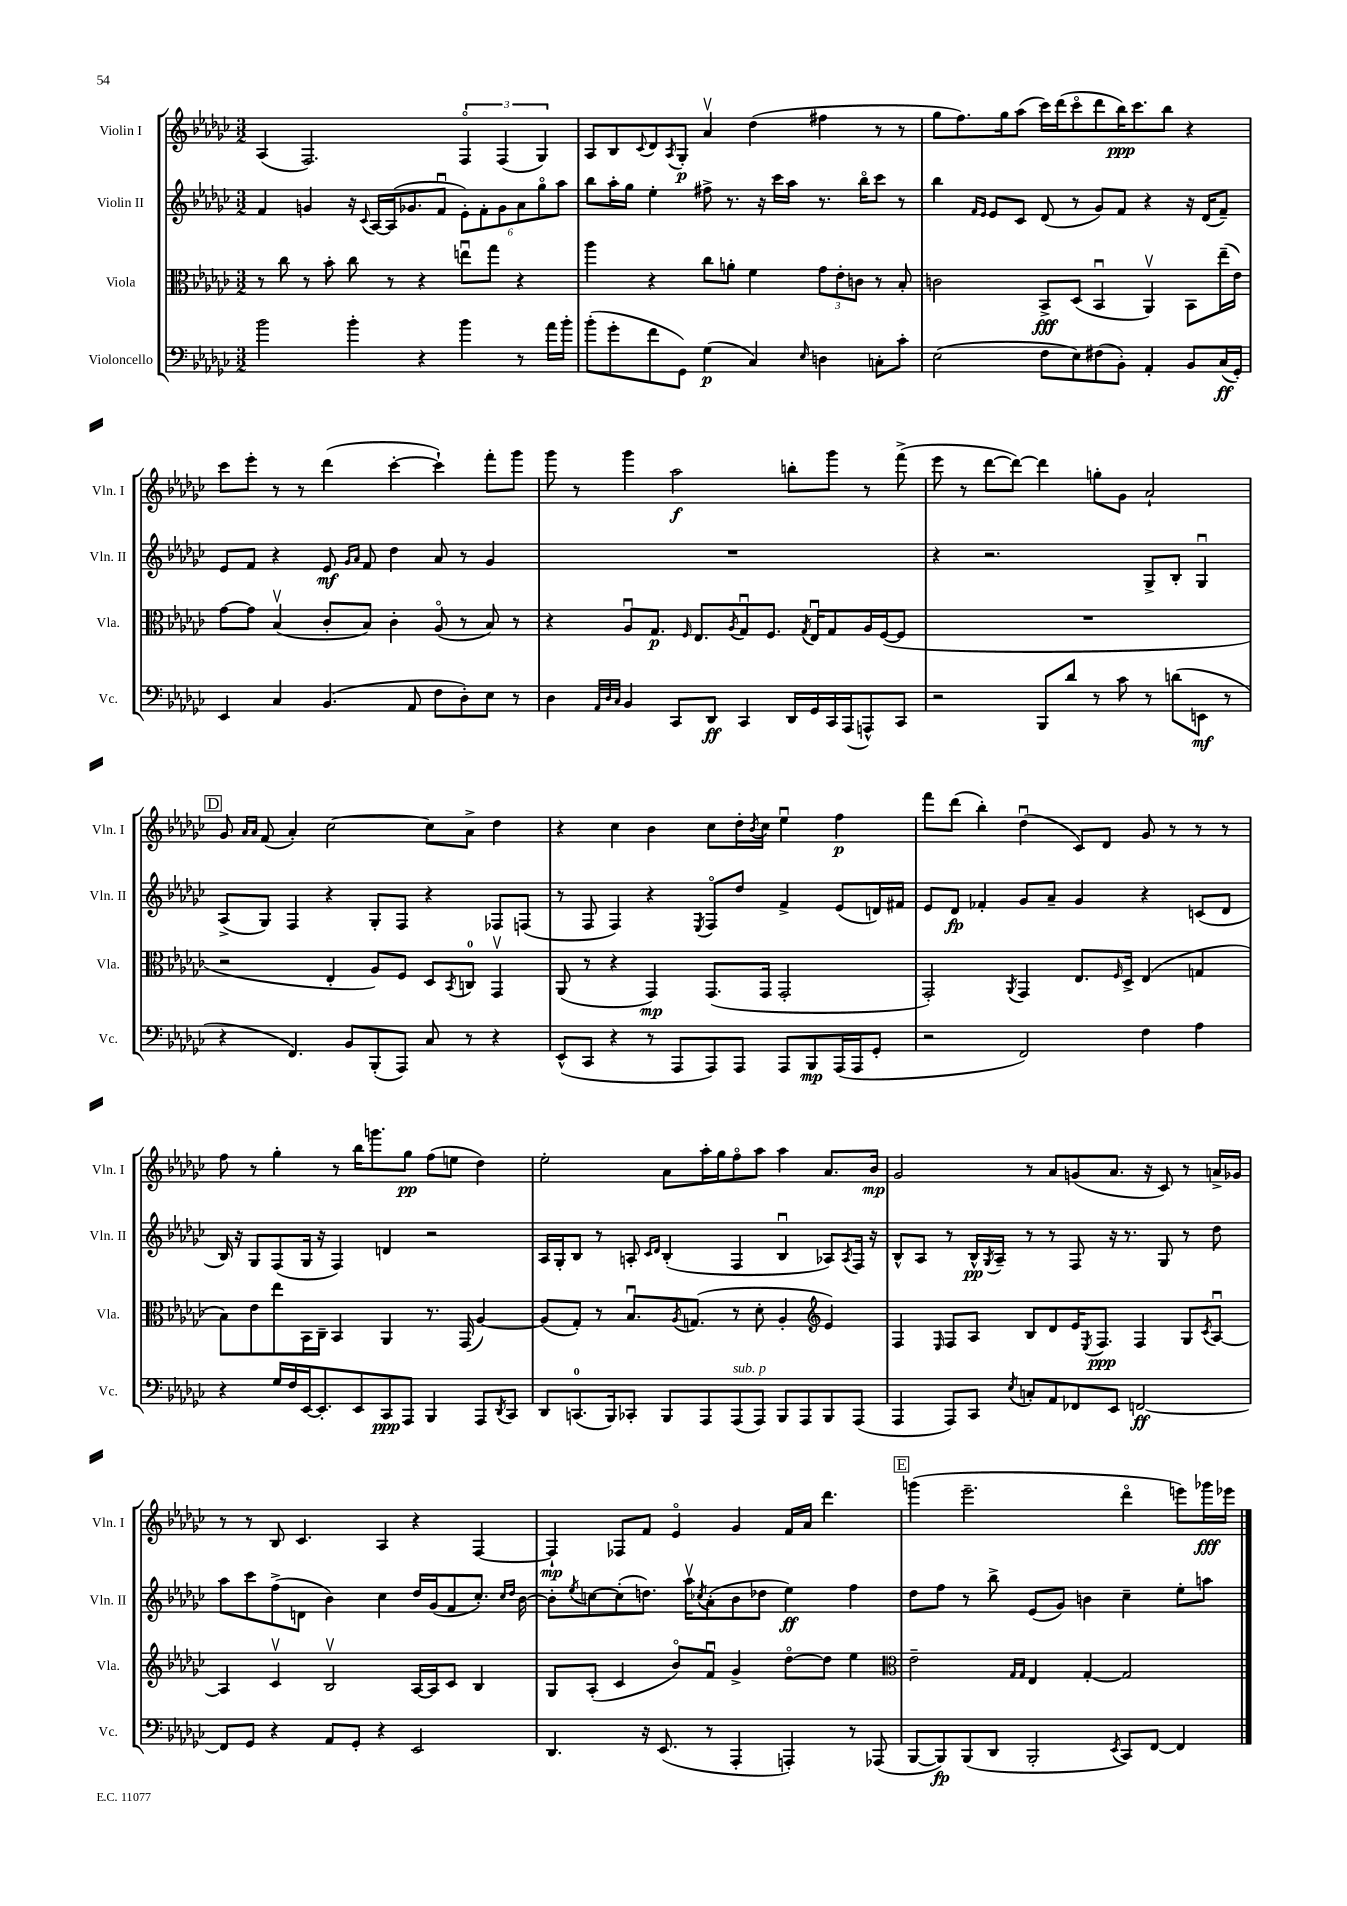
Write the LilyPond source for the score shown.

<<
\new StaffGroup <<
\new Staff = "s0" \with { instrumentName = "Violin I" shortInstrumentName = "Vln. I" } {
    \clef treble \key ges \major \numericTimeSignature \time 3/2
    aes4( f2.) \tuplet 3/2 { f4\flageolet f4( ges4) } |
    aes8 bes8 \appoggiatura { ces'8 } des'8 \acciaccatura { aes8 } ges8-.\p aes'4\upbow des''4( fis''4 r8 r8 |
    ges''8 f''8.) ges''16 aes''8( ces'''16) des'''16( ces'''8\flageolet des'''8 bes''16\ppp) ces'''8. bes''8 r4 |
    ces'''8 ees'''8-. r8 r8 des'''4( ces'''4~-. ces'''4-!) f'''8-. ges'''8 |
    ges'''8 r8 ges'''4 aes''2\f b''8-. ges'''8 r8 f'''8->( |
    ees'''8 r8 des'''8~ des'''8~) des'''4 g''8-. ges'8 aes'2-! |
    \mark \markup { \box "D" } ges'8 \grace { aes'16 aes'16 } f'8( aes'4-.) ces''2~ ces''8 aes'8-> des''4 |
    r4 ces''4 bes'4 ces''8 des''16-. \acciaccatura { bes'8 } ces''16 ees''4\downbow f''4\p |
    f'''8 des'''8( bes''4-.) des''4\downbow( ces'8) des'8 ges'8 r8 r8 r8 |
    f''8 r8 ges''4-. r8 bes''16 g'''8. ges''8\pp f''8( e''8 des''4) |
    ees''2-. aes'8 aes''16-. ges''16 f''8\flageolet aes''8 aes''4 aes'8. bes'16\mp |
    ges'2 r8 aes'8 g'8( aes'8. r16 ces'8) r8 a'16-> ges'16 |
    r8 r8 bes8 ces'4. aes4 r4 f4~ |
    f4-!\mp fes8 f'8 ees'4\flageolet ges'4 f'16 aes'16 des'''4. |
    \mark \markup { \box "E" } g'''4( ees'''2.-- des'''4\flageolet e'''8) ges'''16\fff ees'''16 \bar "|." |
}
\new Staff = "s1" \with { instrumentName = "Violin II" shortInstrumentName = "Vln. II" } {
    \clef treble \key ges \major \numericTimeSignature \time 3/2
    f'4 g'4 r16 \appoggiatura { ces'8 } aes16~ aes16( ges'8. f'8\downbow \tuplet 6/4 { ees'8-.) f'8-. ges'8 aes'8 ges''8\flageolet aes''8 } |
    bes''8 aes''16-. ges''16 ees''4-. fis''8-> r8. r16 ces'''16 aes''16 r8. bes''16\flageolet ces'''8 r8 |
    bes''4 \grace { f'16 ees'16 } ees'8 ces'8 des'8( r8 ges'8) f'8 r4 r16 des'16( f'8--) |
    ees'8 f'8 r4 ees'8\mf \grace { ges'16 aes'16 } f'8 des''4 aes'8 r8 ges'4 |
    R1. |
    r4 r2. ges8-> bes8-. ges4\downbow |
    \mark \markup { \box "D" } aes8->( ges8) f4 r4 ges8-. f8 r4 fes8 f8( |
    r8 f8 f4) r4 \acciaccatura { ees8 } f8\flageolet des''8 f'4-> ees'8( d'16) fis'16 |
    ees'8 des'8\fp fes'4-. ges'8 aes'8-- ges'4 r4 c'8( des'8 |
    bes16) r16 ges8 f8( ges16 r16 f4) d'4 r2 |
    aes16 ges16-. bes8 r8 a8-. \grace { ces'16 des'16 } bes4-.( f4 bes4\downbow aes8) \acciaccatura { aes8 } f16 r16 |
    bes8-^ aes8 r8 bes16-^\pp \acciaccatura { ges8 } aes16-- r8 r8 f8 r16 r8. ges8 r8 des''8 |
    aes''8 ces'''8 f''8->( d'8 bes'4) ces''4 des''16 ges'16( f'8 ces''8.-.) \grace { ces''16 des''16 } bes'16~ |
    bes'8-. \acciaccatura { ees''8 } c''8~ c''8-.( d''8.) aes''16\upbow \acciaccatura { ces''8 } aes'8-.( bes'8 des''8 ees''4\ff) f''4 |
    \mark \markup { \box "E" } des''8 f''8 r8 bes''8-> ees'8( ges'8) b'4 ces''4-- ees''8-. a''8 \bar "|." |
}
\new Staff = "s2" \with { instrumentName = "Viola" shortInstrumentName = "Vla." } {
    \clef alto \key ges \major \numericTimeSignature \time 3/2
    r8 ces''8 r8 bes'8-. ces''8 r8 r4 e''8\downbow ges''8 r4 |
    aes''4 r4 ces''8 a'8-. f'4 \tuplet 3/2 { ges'8 ees'8-. c'8 } r8 bes8-. |
    c'2 bes,8->\fff des8( bes,4\downbow aes,4\upbow) bes,8 ees''16--( ees'16) |
    ges'8~ ges'8 bes4\upbow( ces'8-. bes8) ces'4-. aes8\flageolet( r8 bes8) r8 |
    r4 aes8\downbow ges8.\p \grace { f16 } ees8. \acciaccatura { aes8 } ges8\downbow f8. \acciaccatura { ges8 } ees16\downbow ges8 aes16 f16~( f8 |
    R1. |
    \mark \markup { \box "D" } r2 ees4-. aes8) f8 des8 \acciaccatura { bes,8 } c8-0 ges,4\upbow |
    aes,8( r8 r4 ges,4\mp) ges,8.( ges,16 ges,2-. |
    ges,2-.) \acciaccatura { aes,8 } ges,4 ees8. \grace { f16 } des16-> ees4( g4 |
    bes8) ees'8 ees''8 bes,16 ces16-- bes,4 aes,4 r8. ges,16( aes4~) |
    aes8( ges8-.) r8 bes8.\downbow \acciaccatura { aes8 } g8.( r8 des'8-. aes4-. \clef treble ees'4) |
    f4 \grace { ees16 } f8 aes8 bes8 des'8 ees'16 \acciaccatura { ees8 } f8.\ppp f4 ges8 \acciaccatura { ces'8 } aes8~\downbow |
    aes4 ces'4\upbow bes2\upbow aes16~ aes16 ces'8 bes4 |
    ges8 aes8-.( ces'4 bes'8\flageolet) f'8\downbow ges'4-> des''8~\flageolet des''8 ees''4 |
    \mark \markup { \box "E" } \clef alto ees'2-- \grace { ges16 ges16 } ees4 ges4~-. ges2 \bar "|." |
}
\new Staff = "s3" \with { instrumentName = "Violoncello" shortInstrumentName = "Vc." } {
    \clef bass \key ges \major \numericTimeSignature \time 3/2
    bes'2 bes'4-. r4 bes'4 r8 aes'16 bes'16-. |
    bes'8-.( ges'8-. f'8 ges,8) ges4\p( ces4) \grace { ees16 } d4 c8-. ces'8-. |
    ees2( f8 ees8) fis8( bes,8-.) aes,4-. bes,8 ces16\ff( ges,16-.) |
    ees,4 ces4 bes,4.( aes,8 f8 des8-.) ees8 r8 |
    des4 \grace { aes,32 des32 ces32 } bes,4 ces,8 des,8\ff ces,4 des,16 ges,16 ces,16 aes,,16( a,,8-^) ces,8 |
    r2 bes,,8 des'8 r8 ces'8 r8 d'8( e,8\mf r8 |
    \mark \markup { \box "D" } r4 f,4.) bes,8 bes,,8-.( aes,,8) ces8 r8 r4 |
    ees,8-^( ces,8 r4 r8 aes,,8 aes,,8) aes,,8 aes,,8 bes,,8\mp aes,,16( aes,,16 ges,8-. |
    r2 f,2) f4 aes4 |
    r4 ges16 f16 ees,16~ ees,8.-. ees,8 ces,8\ppp aes,,8 bes,,4 aes,,8 \acciaccatura { des,8 } ces,8 |
    des,8 c,8.-0( bes,,16) ces,8-. bes,,8 aes,,8 aes,,8^\markup { \italic "sub. p" }( aes,,8) bes,,8 aes,,8 bes,,8 aes,,8( |
    aes,,4 aes,,8) ces,8 \acciaccatura { ees8 } c8-. aes,8 fes,8 ees,8 f,2~\ff |
    f,8 ges,8 r4 aes,8 ges,8-. r4 ees,2 |
    des,4. r16 ees,8.( r8 aes,,4-. a,,4-.) r8 aes,,8( |
    \mark \markup { \box "E" } bes,,8~ bes,,8\fp) bes,,8( des,8 bes,,2-. \acciaccatura { ees,8 } ces,8) f,8~ f,4 \bar "|." |
}
>>
>>
\layout { \context { \Score \remove "Bar_number_engraver" } }
